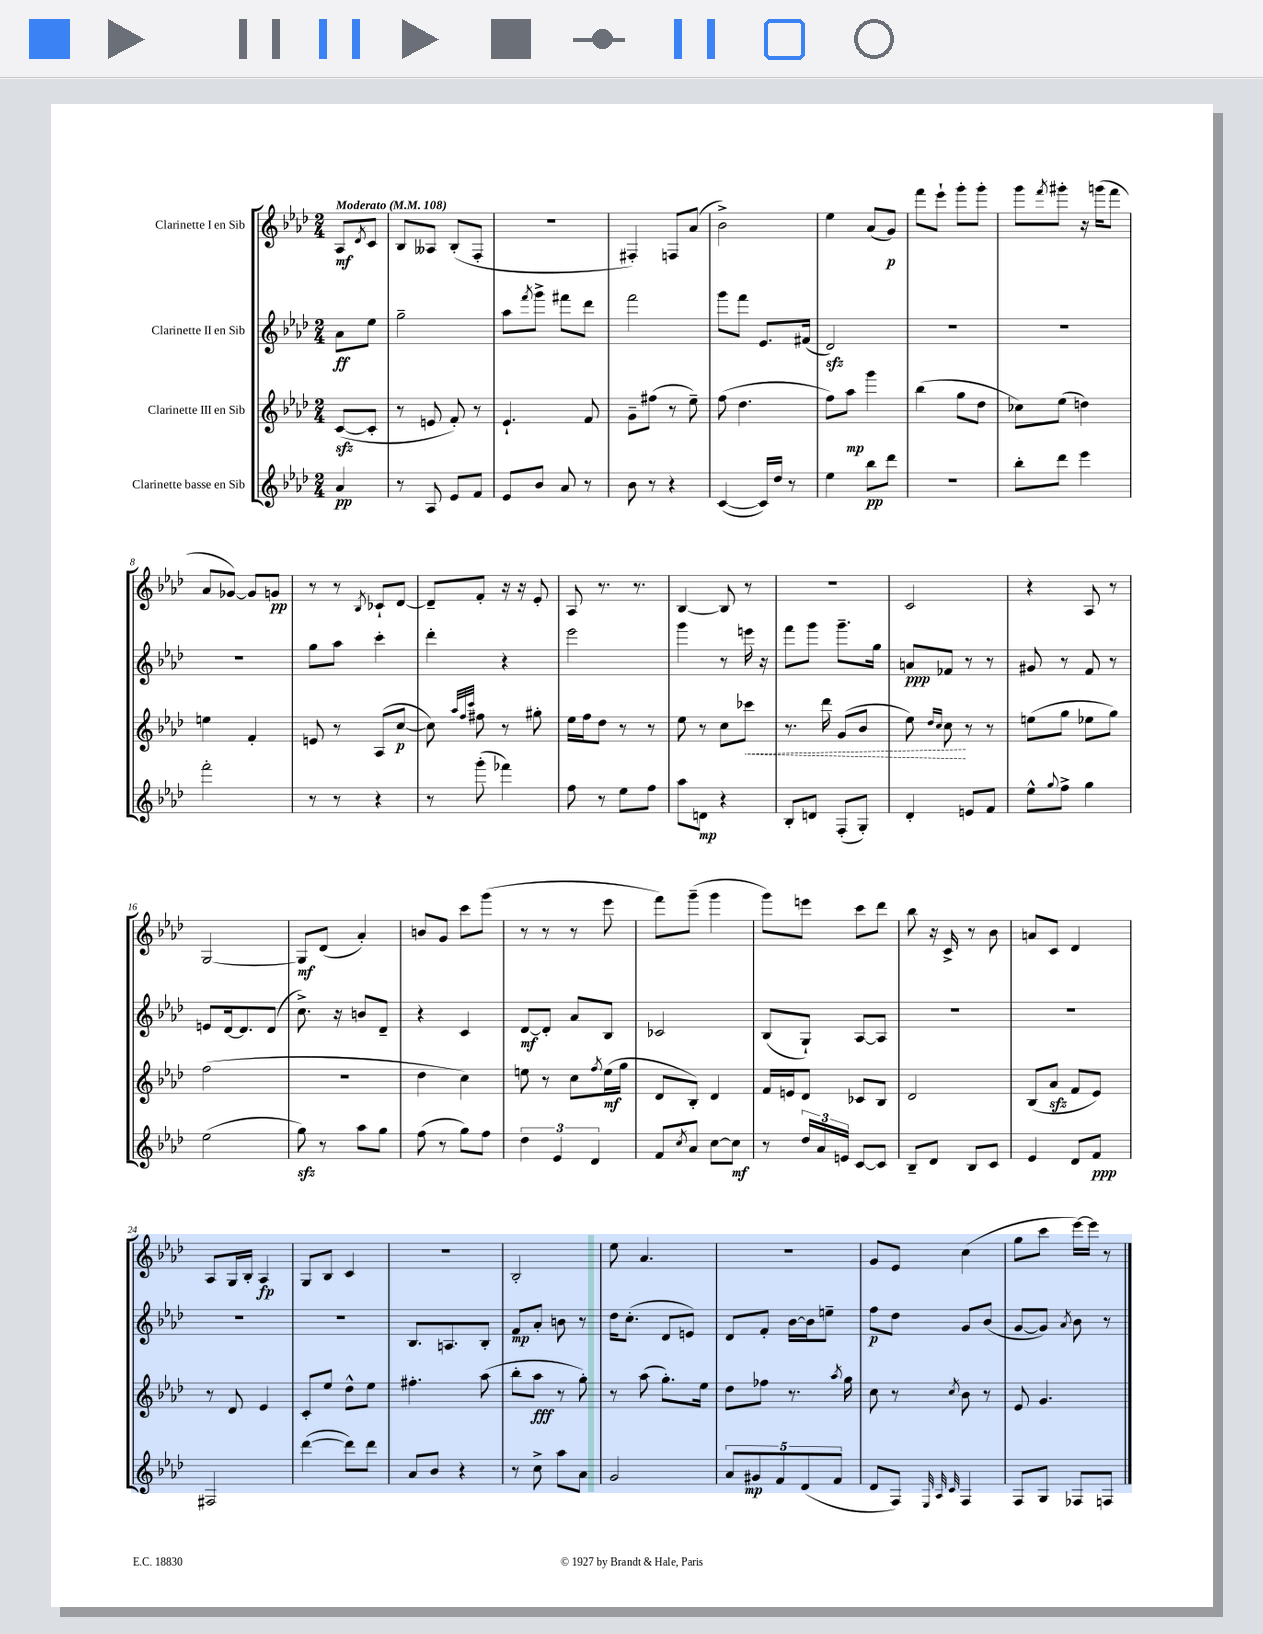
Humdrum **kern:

**kern	**kern	**kern	**kern
*staff4	*staff3	*staff2	*staff1
*clefG2	*clefG2	*clefG2	*clefG2
*k[b-e-a-d-]	*k[b-e-a-d-]	*k[b-e-a-d-]	*k[b-e-a-d-]
*M2/4	*M2/4	*M2/4	*M2/4
*MM108	*MM108	*MM108	*MM108
4a-/	([8c/L	8a-\L	8A-/L
.	.	.	8qd-/
.	8c'/]J	8ee-\J	8c/J
=	=	=	=
8r	8r	2gg~\	8B-/L
8A-/	8e/	.	8A--/J
8e-/L	8f'/)	.	(8B-'/L
8f/J	8r	.	8F'/J
=	=	=	=
8e-/L	4.e-`/	8aa-\L	2r
.	.	8qfff/	.
8b-/J	.	8ggg^\J	.
8a-/	.	8fff#\L	.
8r	8f/	8ddd-\J	.
=	=	=	=
8b-\	8g~\L	2fff\	4F#'/)
8r	(8ff#\J	.	.
4r	8r	.	8F/L
.	8ee-~\)	.	(8a-/J
=	=	=	=
([4c/	(8ff\	8ggg\L	2b-^\)
.	4.dd-\	8fff\J	.
16c/]LL)	.	8.e-/L	.
16dd-/JJ	.	.	.
8r	.	.	.
.	.	(16f#/Jk	.
=	=	=	=
4ee-\	8ff\L)	2d-/)	4ee-\
.	8aa-\J	.	.
8bb-\L	4ggg\	.	(8a-/L
8ddd-\J	.	.	8g/J)
=	=	=	=
2r	(4bb-\	2r	8fff\L
.	.	.	8eee-`\J
.	8gg\L	.	8ggg'\L
.	8dd-\J	.	8ggg'\J
=	=	=	=
8bb-'\L	8cc-\L)	2r	8ggg\L
.	.	.	8qfff/
8ddd-\J	(8ee-\J	.	8ggg#'\J
4eee-\	4dd\)	.	16r
.	.	.	(16ggg\LK
.	.	.	8fff\J
=	=	=	=
2fff'\	4ee\	2r	8a-/L
.	.	.	[8g-/J)
.	4f'/	.	8g-/]L
.	.	.	8g/J
=	=	=	=
8r	8e/	8gg\L	8r
8r	8r	8aa-\J	8r
.	.	.	8qB-/
4r	(8A-/L	4ccc'\	8c-`/L
.	[8cc/J	.	[8d-/J
=	=	=	=
8r	8cc\])	4ddd-'\	8d-~/]L
.	32qqaa-/LLL	.	.
.	32qqff/	.	.
.	32qqccc/JJJ	.	.
(8ggg'\	8ff#\	.	8f'/J
4fff-\)	8r	4r	16r
.	.	.	16r
.	8gg#'\	.	8e-'/
=	=	=	=
8ff\	16ee-\LL	2eee-\	8A-/
.	16ff\J	.	.
8r	8dd-\J	.	8.r
8ee-\L	8r	.	.
.	.	.	8.r
8ff\J	8r	.	.
=	=	=	=
8aa-\L	8ee-\	4ggg\	[4B-/
8d\J	8r	.	.
4r	8cc\L	8r	8B-/]
.	8ccc-\J	16eee\	8r
.	.	16r	.
=	=	=	=
8B-'/L	8.r	8fff\L	2r
8d/J	.	8ggg\J	.
.	16ddd-\	.	.
(8F'/L	(8g/L	8.ggg~\L	.
8G'/J)	8b-/J	.	.
.	.	16gg\Jk	.
=	=	=	=
4d-'/	8ee-\)	8a/L	2c/
.	16qqdd-/LL	.	.
.	16qqcc/JJ	.	.
.	8cc\	8f-/J	.
8e/L	8r	8r	.
8f/J	8r	8r	.
=	=	=	=
8ee-^^\L	(8ee\L	8g#/	4r
8qqgg/	.	.	.
8ff^\J	8gg\J	8r	.
4gg\	8ee-\L	8f/	8A-/
.	8gg\J)	8r	8r
=	=	=	=
(2ee-\	(2ff\	8e/L	[2G/
.	.	[16d-/k	.
.	.	8.d-/]	.
.	.	(8d-/J	.
=	=	=	=
8gg\)	2r	8.cc^\)	8G/]L
8r	.	.	(8d-/J
.	.	16r	.
8aa-\L	.	8b/L	4a-'/)
8gg\J	.	8d-~/J	.
=	=	=	=
(8ff\	4dd-\	4r	8b/L
8r	.	.	8g/J
8gg\L)	4cc\)	4c/	8ccc\L
8ff\J	.	.	(8ggg\J
=	=	=	=
6dd-\	8ee\	[8d-/L	8r
.	8r	8d-'/]J	8r
6e-/	.	.	.
.	8cc\L	8a-/L	8r
6d-/	.	.	.
.	8qff/	.	.
.	(16ee\L	8B-/J	8eee-\
.	16gg\JJ	.	.
=	=	=	=
8f/L	8d-/L	2c-/	8fff\L)
8qcc/	.	.	.
8a-/J	8B-'/J)	.	(8ggg~\J
[8cc\L	4d-/	.	4ggg\
8cc\]J	.	.	.
=	=	=	=
8r	16f/LL	(8B-/L	8ggg\L)
.	16e/J	.	.
24dd-/LL	8d-/J	8G`/J)	8eee\J
24a-/	.	.	.
24e/JJ	.	.	.
[8c/L	8c-/L	[8A-/L	8ccc\L
8c/]J	8B-/J	8A-/]J	8ddd-\J
=	=	=	=
8B-~/L	2d-/	2r	8bb-\
8d-/J	.	.	16r
.	.	.	16c^/
8B-/L	.	.	8r
8c/J	.	.	8b-\
=	=	=	=
4e-/	(8B-/L	2r	8a/L
.	8a-/J	.	8c/J
8d-/L	8f/L	.	4d-/
8f/J	8e-/J)	.	.
=	=	=	=
2F#/	8r	2r	8A-/L
.	8d-/	.	16G/L
.	.	.	16B-'/JJ
.	4e-/	.	4A-/
=	=	=	=
([4ddd-\	8c'/L	2r	8G/L
.	8ee-/J	.	8B-/J
8ddd-\]L)	8dd-^^\L	.	4c/
8ddd-\J	8ee-\J	.	.
=	=	=	=
8a-/L	4.ff#'\	8.B-/L	2r
8b-/J	.	.	.
.	.	8.A/	.
4r	.	.	.
.	(8aa-\	8B-'/J	.
=	=	=	=
8r	8bb-'\L	8f/L	2B-'/
8cc^\	8aa-\J	8a-'/J	.
8aa-\L	8r	8b\	.
8a-\J	8gg'\)	8r	.
=	=	=	=
2g/	8r	16dd-\LK	8ee-\
.	.	(8.cc'\J	.
.	(8aa-\	.	4.a-/
.	8.gg'\L)	8d-/L	.
.	.	8e/J)	.
.	16ee-\Jk	.	.
=	=	=	=
10a-/L	8dd-\L	8d-/L	2r
10g#/	.	.	.
.	8ff-\J	8f'/J	.
10f/	.	.	.
.	8.r	[16b-\LL	.
(10d-/	.	.	.
.	.	16b-\]J	.
.	.	8ee~\J	.
10f/J	.	.	.
.	8qaa-/	.	.
.	16gg\	.	.
=	=	=	=
8d-/L	8cc\	8ff\L	8g/L
8F/J)	8r	8dd-\J	8e-/J
32qqE-/	.	.	.
32qqA-/	.	.	.
32qqc/	8qcc/	.	.
4F/	8b-\	8g/L	(4cc\
.	8r	(8b-/J	.
=	=	=	=
8F/L	8e-/	[8g/L	8gg\L
8G/J	4.g/	8g/]J)	8ccc\J
.	.	8qa-/	.
8F-/L	.	8b-\	[16eee-\LL)
.	.	.	16eee-\]JJ
8F/J	.	8r	8r
==	==	==	==
*-	*-	*-	*-
